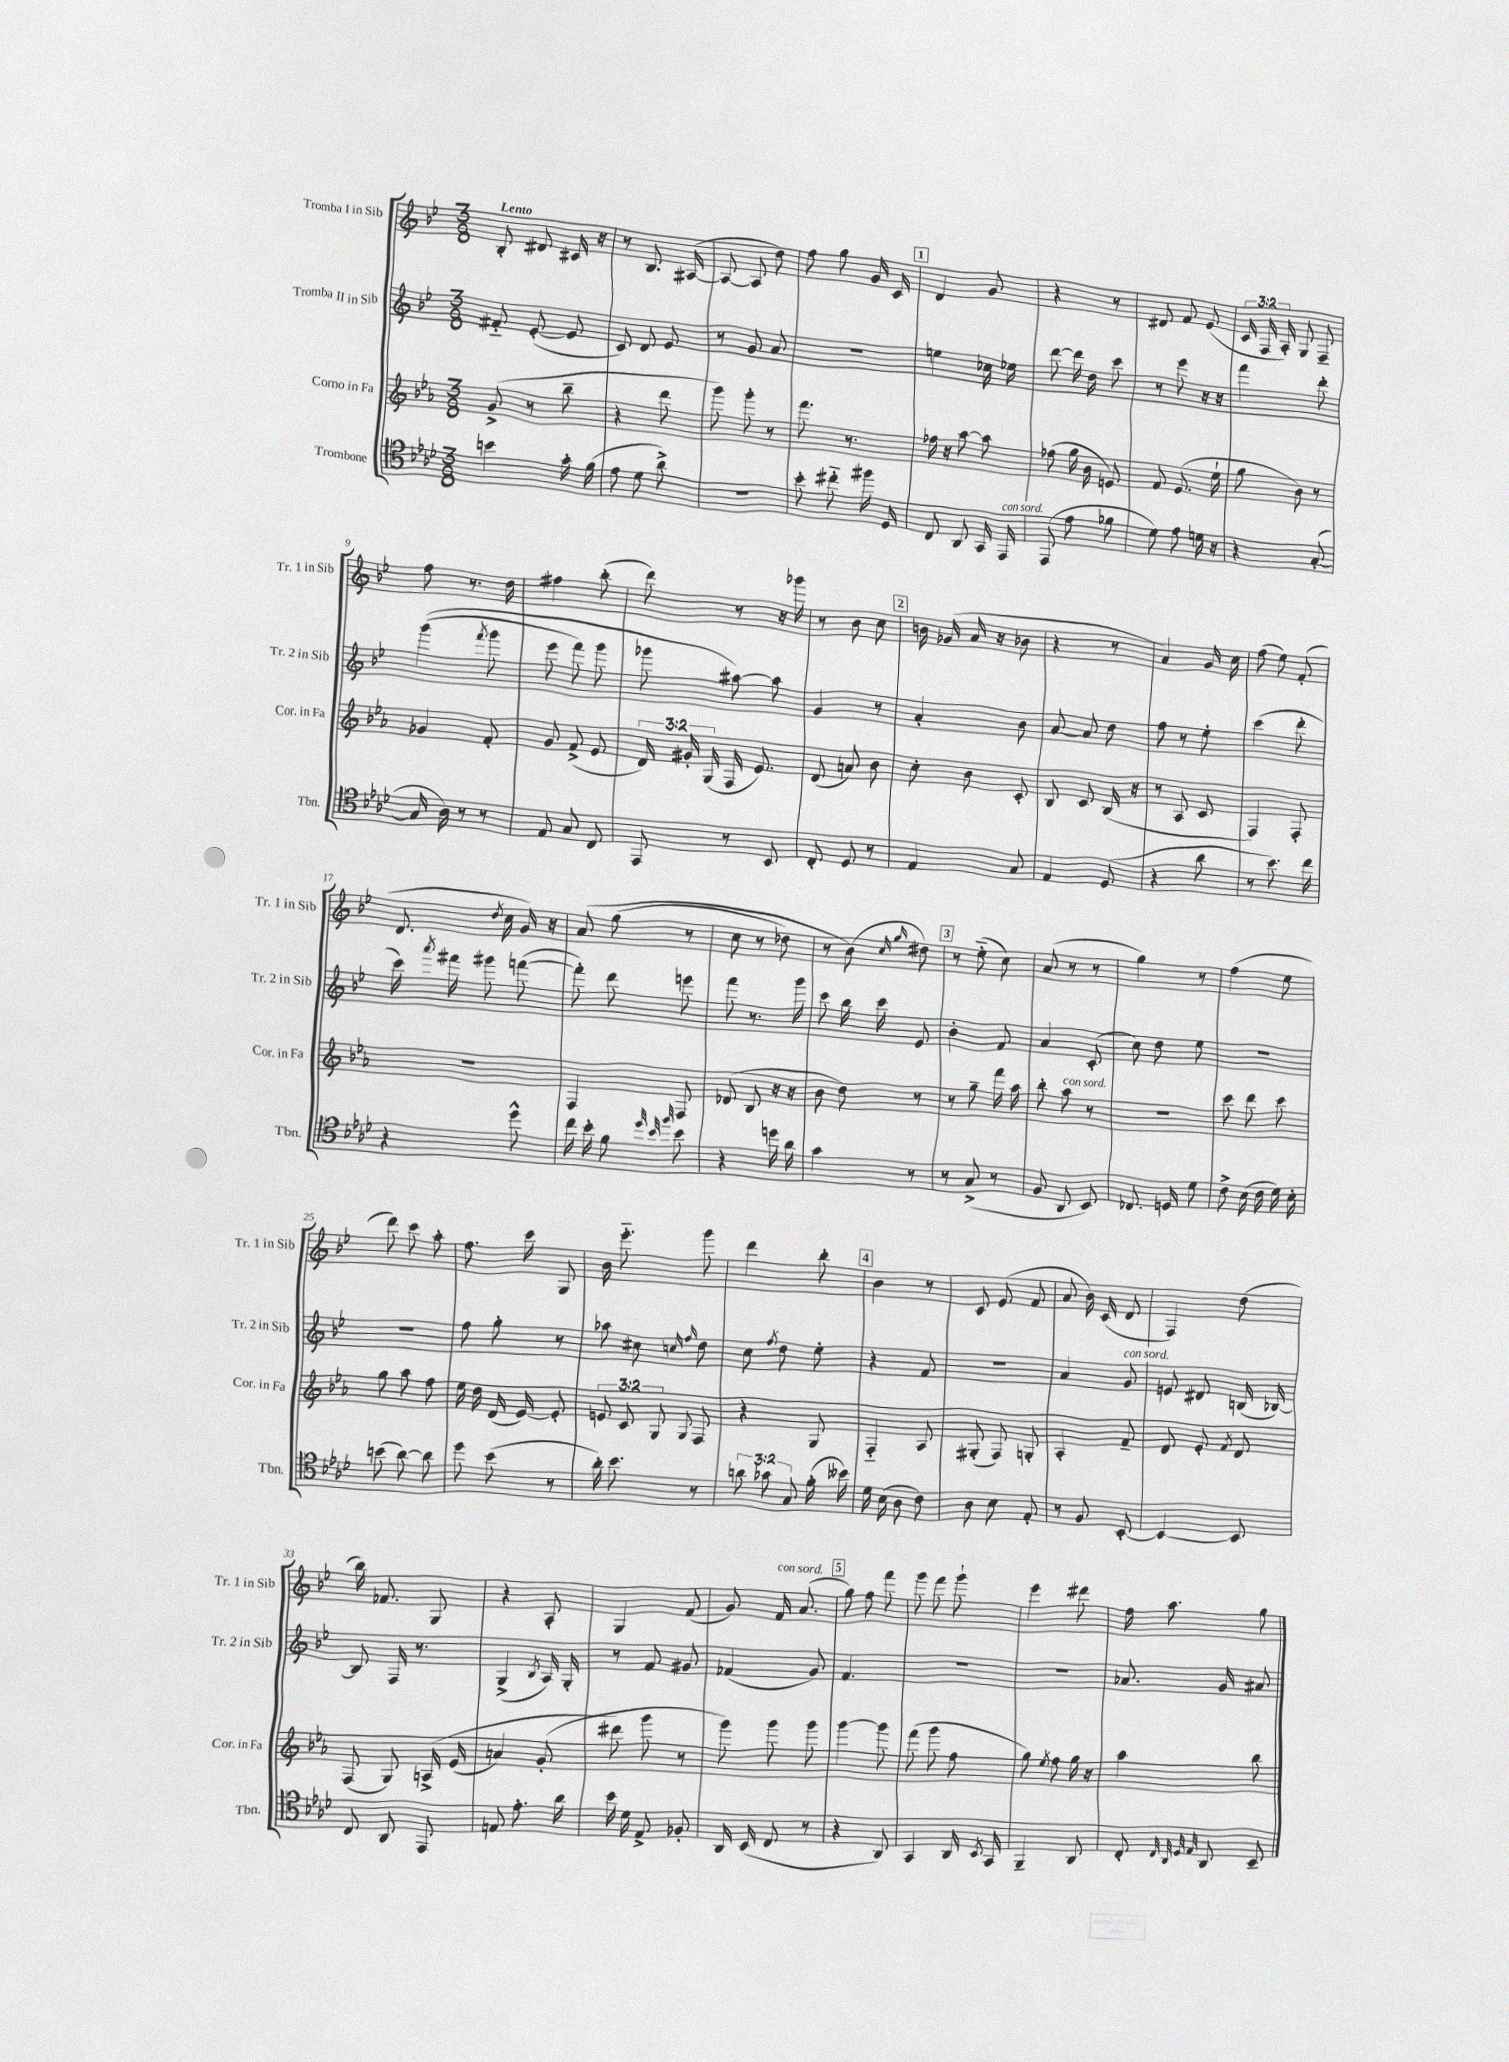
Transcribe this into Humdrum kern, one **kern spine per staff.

**kern	**kern	**kern	**kern
*part4	*part3	*part2	*part1
*staff4	*staff3	*staff2	*staff1
*I"Trombone	*I"Corno in Fa	*I"Tromba II in Sib	*I"Tromba I in Sib
*I'Tbn.	*I'Cor. in Fa	*I'Tr. 2 in Sib	*I'Tr. 1 in Sib
*clefC4	*clefG2	*clefG2	*clefG2
*k[b-e-a-d-]	*k[b-e-a-]	*k[b-e-]	*k[b-e-]
*M3/8	*M3/8	*M3/8	*M3/8
=1	=1	=1	=1
!	!	!	!LO:TX:a:B:t=Lento
4bn\	(8g^/	8f#X/	8B-'/
.	8r	([8e-'/	8d#X/
16g'\	8bb-~\	8e-/]	16c#X/
(16f\	.	.	16r
=2	=2	=2	=2
8e-\	4r	8c/)	8r
8d-\	.	8d/	8.B-/
8a-^\)	8ddd\	8e-/	.
.	.	.	([16A#X/
=3	=3	=3	=3
4.r	8ggg\)	8r	8A#/_
.	8ggg'\	8g/	8A#/]
.	8r	8a/	8dd\)
=4	=4	=4	=4
8b-'\	8.fff\	4.r	8ff\
8cc#X\	.	.	8gg\
.	8.r	.	.
16ff#X\	.	.	16g/
16D-/	.	.	16c/
!!LO:REH:place=s1:t=1
=5	=5	=5	=5
8C/	16ff-X\	4een\	4d/
.	16r	.	.
8AA-/	[8aa-\	.	.
16GG/	8aa-\]	16cc-X\	8g/
!LO:TX:a:i:t=con sord.	!	!	!
16EE-/	.	16ee-X\	.
=6	=6	=6	=6
(8EE-/	(8ff-X\	[8ddd\	4r
8e-\	16gg\	16ddd\]	.
.	16b-\	16dd\	.
8f-X\	8en/)	8ccc\	8r
=7	=7	=7	=7
8d-\)	8f/	8r	8d#X/
8e-\	(8.e-/	8eee-\	8f/
16dn\	.	16r	(8e-/
16r	16ee-`\	16r	.
=8	=8	=8	=8
4r	8gg\	4fff\	24c/
.	.	.	24F/
.	.	.	24A'/)
.	8b-\)	.	8G/
([8G'/	8r	8ddd'\	8F~/
!!LO:LB:g=z
=9	=9	=9	=9
16G/]	4g-X/	((4ggg\	8ff\
16A-\)	.	.	.
8r	.	.	8.r
.	.	8qfff/	.
8r	8f'/	8ggg\	.
.	.	.	16dd\
=10	=10	=10	=10
8E-/	8g/	8eee-\	4ff#X\
8G/	(8f^/	8fff\)	.
8C/	8e-/	8ggg\	(8bb-'\
=11	=11	=11	=11
8EE-/	24d/)	8ggg-X\	8ddd\)
.	24g#X'/	.	.
.	(24G/	.	.
8r	16F/	[8aa#X\)	8r
.	8.e-/)	.	.
8BB-/	.	8aa#\]	16r
.	.	.	16ggg-X\
=12	=12	=12	=12
8C'/	(8d/	4g/	8r
8D-/	8an/)	.	8b-\
8r	8b-\	8r	8cc\
!!LO:REH:place=s1:t=2
=13	=13	=13	=13
4E-/	8cc'\	4a'/	16bn\
.	.	.	(16g-X/
.	8b-\	.	16a/
.	.	.	16r
8G/	8c'/	8b-\	8b-X\
=14	=14	=14	=14
4E-/	8B-/	[8a/	4r
.	8c/	8a/]	.
(8D-/	(16B-/	8dd\	8r
.	16r	.	.
=15	=15	=15	=15
4r	8r	8ff\	4a/)
.	8A-/	8r	.
8a-\	8c/	8ee-'\	16g/
.	.	.	16cc\
=16	=16	=16	=16
8r	4F/)	(4ccc\	(8ff\
8.b-\)	.	.	8ee-\)
.	8F'/	8ddd'\	(8f'/
16cc\	.	.	.
!!LO:LB:g=z
=17	=17	=17	=17
4r	4.r	16ccc\)	8.d/
.	.	8qaaa/	.
.	.	16fff#X\	.
.	.	8ggg#X\	.
.	.	.	8qdd/
.	.	.	16cc\
8dd-^^\	.	([8fffn\	16g/)
.	.	.	16r
=18	=18	=18	=18
16cc\	4F/	8fff'\])	(8a/
16b-'\	.	.	.
8f\	.	8ddd\	(8gg\
32qqdd-/	.	.	.
32qqb-/	.	.	.
32qqff/	.	.	.
8b-\	8F/	8eeen\	8r
=19	=19	=19	=19
4r	(8d-X/	8fff\	8cc\
.	8B-/	8.r	8r
16ddn\	16r	.	8dd-X\)
16a-\	16r	16ggg\	.
=20	=20	=20	=20
4g\	8b-\	8ccc\	8r
.	8dd\)	16bb-\	(8b-\)
.	.	16ccc\	.
.	.	.	16qqcc/
.	.	.	16qqgg/
8r	8r	8e-/	8dd#X\)
!!LO:REH:place=s1:t=3
=21	=21	=21	=21
8r	8r	4b-'\	8r
(8G^/	8gg~\	.	(8ee-\
8r	16fff\	8f/	8cc\)
.	16aa-\	.	.
=22	=22	=22	=22
8F/	8bb-'\	4a/	(8a/
!	!LO:TX:a:i:t=con sord.	!	!
8AA-/	8aa-\	.	8r
8BB-/)	8r	(8c'/	8r
=23	=23	=23	=23
8.C-X/	4.r	8cc\)	4gg\)
.	.	8dd\	.
16Dn/	.	.	.
8d-\	.	8ee-\	8r
=24	=24	=24	=24
8c^\	8ccc\	4.r	(4ff\
(16B-\	8ddd\	.	.
16c\	.	.	.
16d-\)	8ccc\	.	8ee-\
16B-'\	.	.	.
!!LO:LB:g=z
=25	=25	=25	=25
(8bn\	8gg\	4.r	8ddd\)
[8a-\)	8aa-\	.	8ccc\
8a-\]	8ff\	.	8aa'\
=26	=26	=26	=26
8dd-\	16ee-\	8ff\	8.ff\
.	16dd\	.	.
(8b-\	(16d/	8gg'\	.
.	[16e-/)	.	16ccc\
8r	8e-'/]	8r	8G/
=27	=27	=27	=27
16a-'\)	12en/	8aa-X\	16b-\
8.b-\	.	.	8.eee-\
.	12c/	.	.
.	.	8cc#X\	.
.	12G/	.	.
.	.	16qqccn/	.
.	8qqG/	16qqff/	.
8r	8F/	8dd\	8ggg\
=28	=28	=28	=28
12an\	4r	8cc\	4ddd\
12g-X\	.	.	.
.	.	8qff/	.
.	.	8dd\	.
12G/	.	.	.
(16f'\	8G/	8ee-'\	8bb-'\
16b--X\)	.	.	.
!!LO:REH:place=s1:t=4
=29	=29	=29	=29
16d-\	4F/	4r	4b-\
(16B-\	.	.	.
8A-\	.	.	.
8c\)	8A-/	8f/	8r
=30	=30	=30	=30
8A-\	(8G#X'/	4.r	8c/
8B-\	8F/)	.	(8e-/
8E-'/	8Gn'/	.	8f/
=31	=31	=31	=31
8r	4A-'/	4a/	8a/
8F/	.	.	16b-\)
.	.	.	(16c/
!	!	!LO:TX:a:i:t=con sord.	!
[8BB-'/	8f~/	8g/	8d/
=32	=32	=32	=32
4BB-/_	8d/	8en/	4F/)
.	8e-'/	8d#X/	.
.	8qf/	.	.
8BB-/]	8d/	(16Bn/	(8dd\
.	.	[16B-X/)	.
!!LO:LB:g=z
=33	=33	=33	=33
8C/	(8F/	8B-/]	16bb-\)
.	.	.	8.f-X/
8AA-/	8G/)	16F/	.
.	.	8.r	.
8EE-/	(16An^/	.	8G/
.	(16e-/	.	.
=34	=34	=34	=34
8En/	4an/)	(4G^/	4r
8.e-'\	.	.	.
.	.	8qB-/	.
.	(8g'/	16A/)	8A'/
16a-\	.	16G'/	.
=35	=35	=35	=35
16b-\	8ddd#X\)	8r	4G/
16d-\	.	.	.
8E-^/	8ggg\	8f/	.
8F-X'/	8r	8g#X/	(8f/
=36	=36	=36	=36
16AA-/	8ggg\)	(4f-X/	8g/)
(16BB-/	.	.	.
!	!	!	!LO:TX:a:i:t=con sord.
8C/	8ggg\	.	16f/
.	.	.	(8.a/
8r	8ggg\	8g/)	.
!!LO:REH:place=s1:t=5
=37	=37	=37	=37
4r	[4ggg\	4.f/	8gg\)
.	.	.	8ff\
8AA-/)	8ggg\]	.	8fff\
=38	=38	=38	=38
4GG/	(8fff\	4.r	8ggg\
.	8ggg\	.	8fff\
16AA-/	8ff\	.	8ggg`\
8qBB-/	.	.	.
16GG/	.	.	.
=39	=39	=39	=39
4FF~/	8gg\)	4.r	4eee-\
.	8qee-/	.	.
.	8ff\	.	.
8AA-/	16gg\	.	8ddd#X\
.	16r	.	.
=40	=40	=40	=40
8C'/	4aa-\	8.a-X/	16ff\
.	.	.	8.aa\
32qqC/	.	.	.
32qqAA-/	.	.	.
32qqD-/	.	.	.
32qqE-/	.	.	.
8AA-/	.	.	.
.	.	16g/	.
8BB-~/	8bb-\	8a#X/	8gg\
==	==	==	==
*-	*-	*-	*-
